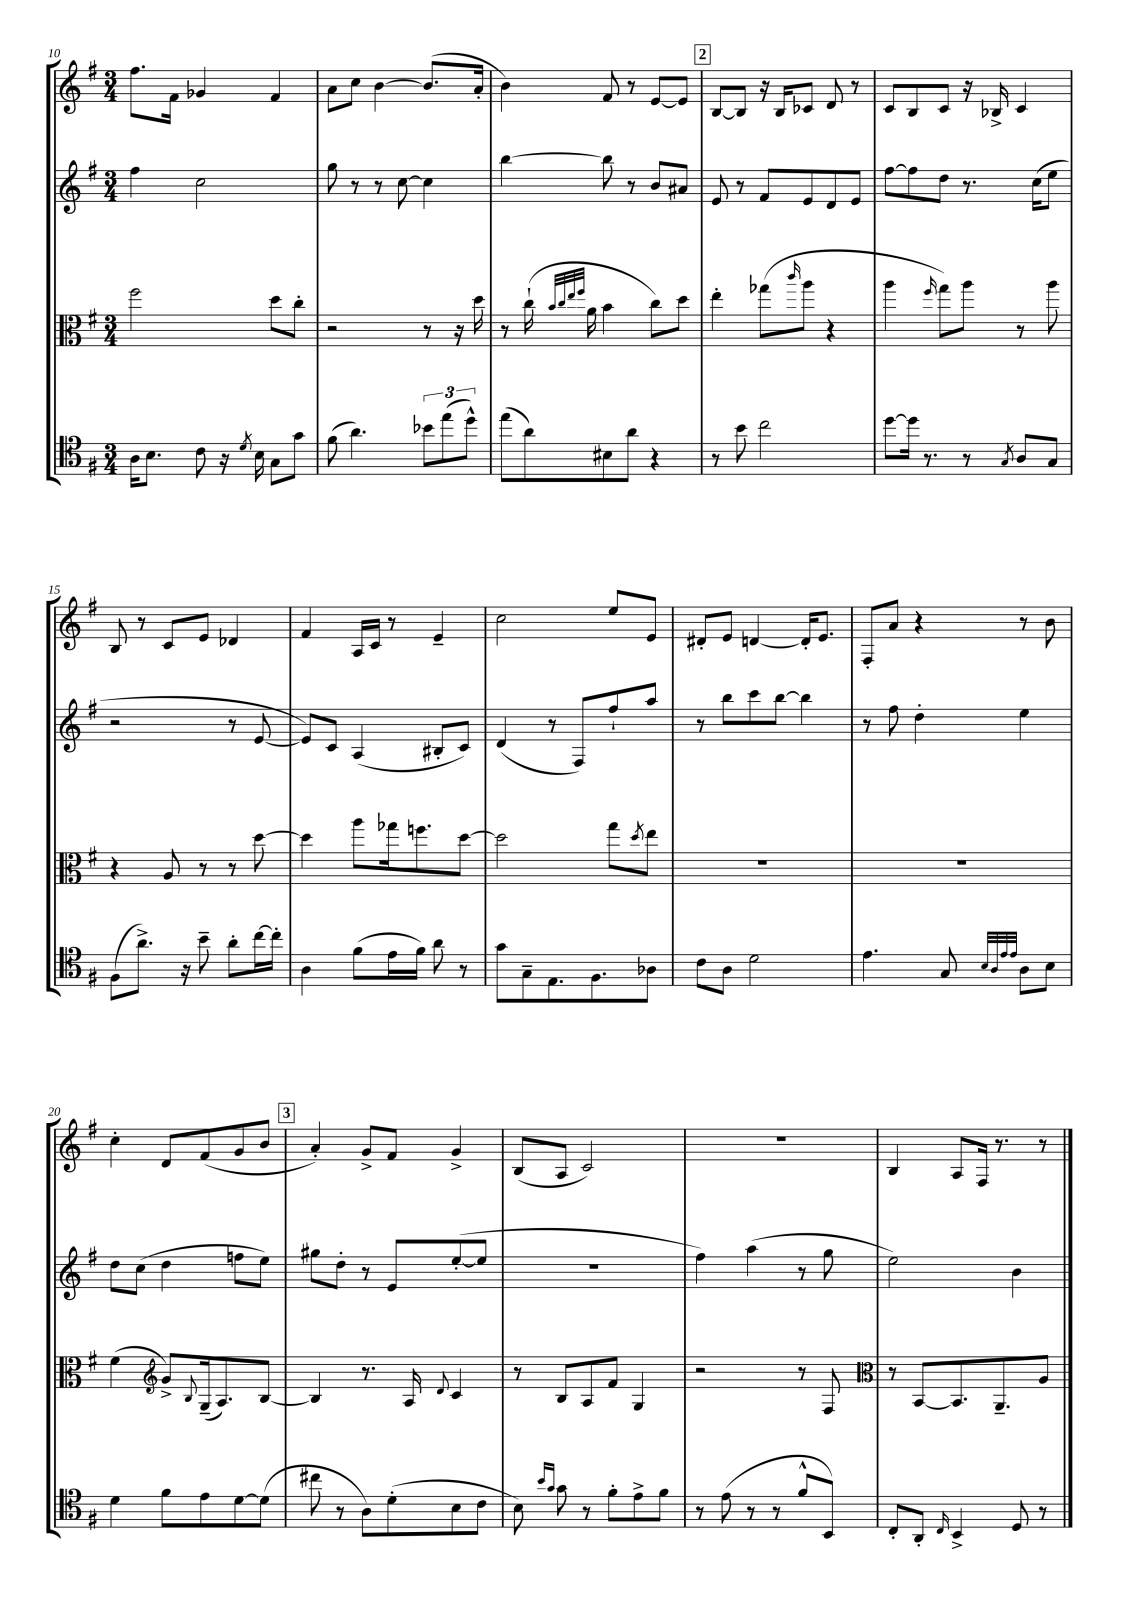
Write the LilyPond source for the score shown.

<<
\new StaffGroup <<
\new Staff = "s0" {
    \clef treble \key g \major \numericTimeSignature \time 3/4
    fis''8. fis'16 ges'4 fis'4 |
    a'8 c''8 b'4~ b'8.( a'16-. |
    b'4) fis'8 r8 e'8~ e'8 |
    \mark \markup { \box "2" } b8~ b8 r16 b16 ces'8 d'8 r8 |
    c'8 b8 c'8 r16 bes16-> c'4 |
    b8 r8 c'8 e'8 des'4 |
    fis'4 a16 c'16 r8 e'4-- |
    c''2 e''8 e'8 |
    dis'8-. e'8 d'4~ d'16-. e'8. |
    fis8-. a'8 r4 r8 b'8 |
    c''4-. d'8 fis'8( g'8 b'8 |
    \mark \markup { \box "3" } a'4-.) g'8-> fis'8 g'4-> |
    b8( a8 c'2) |
    R2. |
    b4 a8 fis16 r8. r8 \bar "|." |
}
\new Staff = "s1" {
    \clef treble \key g \major \numericTimeSignature \time 3/4
    fis''4 c''2 |
    g''8 r8 r8 c''8~ c''4 |
    b''4~ b''8 r8 b'8 ais'8 |
    \mark \markup { \box "2" } e'8 r8 fis'8 e'8 d'8 e'8 |
    fis''8~ fis''8 d''8 r8. c''16( e''8 |
    r2 r8 e'8~ |
    e'8) c'8 a4( bis8-. c'8) |
    d'4( r8 fis8) fis''8-! a''8 |
    r8 b''8 c'''8 b''8~ b''4 |
    r8 fis''8 d''4-. e''4 |
    d''8 c''8( d''4 f''8 e''8) |
    \mark \markup { \box "3" } gis''8 d''8-. r8 e'8 e''8~-.( e''8 |
    R2. |
    fis''4) a''4( r8 g''8 |
    e''2) b'4 \bar "|." |
}
\new Staff = "s2" {
    \clef alto \key g \major \numericTimeSignature \time 3/4
    fis''2 d''8 c''8-. |
    r2 r8 r16 d''16 |
    r8 c''16-!( \grace { b'32 c''32 e''32 fis''32 } a'16 b'4 c''8) d''8 |
    \mark \markup { \box "2" } e''4-. ges''8( \grace { c'''16 } a''8 r4 |
    a''4 \grace { fis''16 } g''8) a''8 r8 a''8 |
    r4 a8 r8 r8 d''8~ |
    d''4 a''8 ges''16 f''8. d''8~ |
    d''2 g''8 \acciaccatura { d''8 } e''8 |
    R2. |
    R2. |
    fis'4( \clef treble g'8->) \appoggiatura { b8 } g16--( a8.) b8~ |
    \mark \markup { \box "3" } b4 r8. a16 \appoggiatura { d'8 } c'4 |
    r8 b8 a8 fis'8 g4 |
    r2 r8 fis8 |
    \clef alto r8 b,8~ b,8. a,8.-- a8 \bar "|." |
}
\new Staff = "s3" {
    \clef tenor \key g \major \numericTimeSignature \time 3/4
    a16 b8. c'8 r16 \acciaccatura { d'8 } b16 g8 g'8 |
    fis'8( a'4.) \tuplet 3/2 { bes'8 e''8( d''8-^) } |
    e''8( a'8) bis8 a'8 r4 |
    \mark \markup { \box "2" } r8 b'8 c''2 |
    d''8~ d''16 r8. r8 \acciaccatura { g8 } a8 g8 |
    fis8( a'8.->) r16 b'8-- a'8-. c''16~ c''16-. |
    a4 fis'8( e'16 fis'16) a'8 r8 |
    g'8 g8-- e8. fis8. aes8 |
    c'8 a8 d'2 |
    e'4. g8 \grace { b32 a32 e'32 e'32 } a8 b8 |
    d'4 fis'8 e'8 d'8~ d'8( |
    \mark \markup { \box "3" } cis''8 r8 a8) d'8-.( b8 c'8 |
    b8) \grace { b'16 g'16 } g'8 r8 fis'8-. e'8-> fis'8 |
    r8 e'8( r8 r8 fis'8-^ b,8) |
    c8-. a,8-. \grace { c16 } b,4-> d8 r8 \bar "|." |
}
>>
>>
\layout { \context { \Score currentBarNumber = #10 } }
